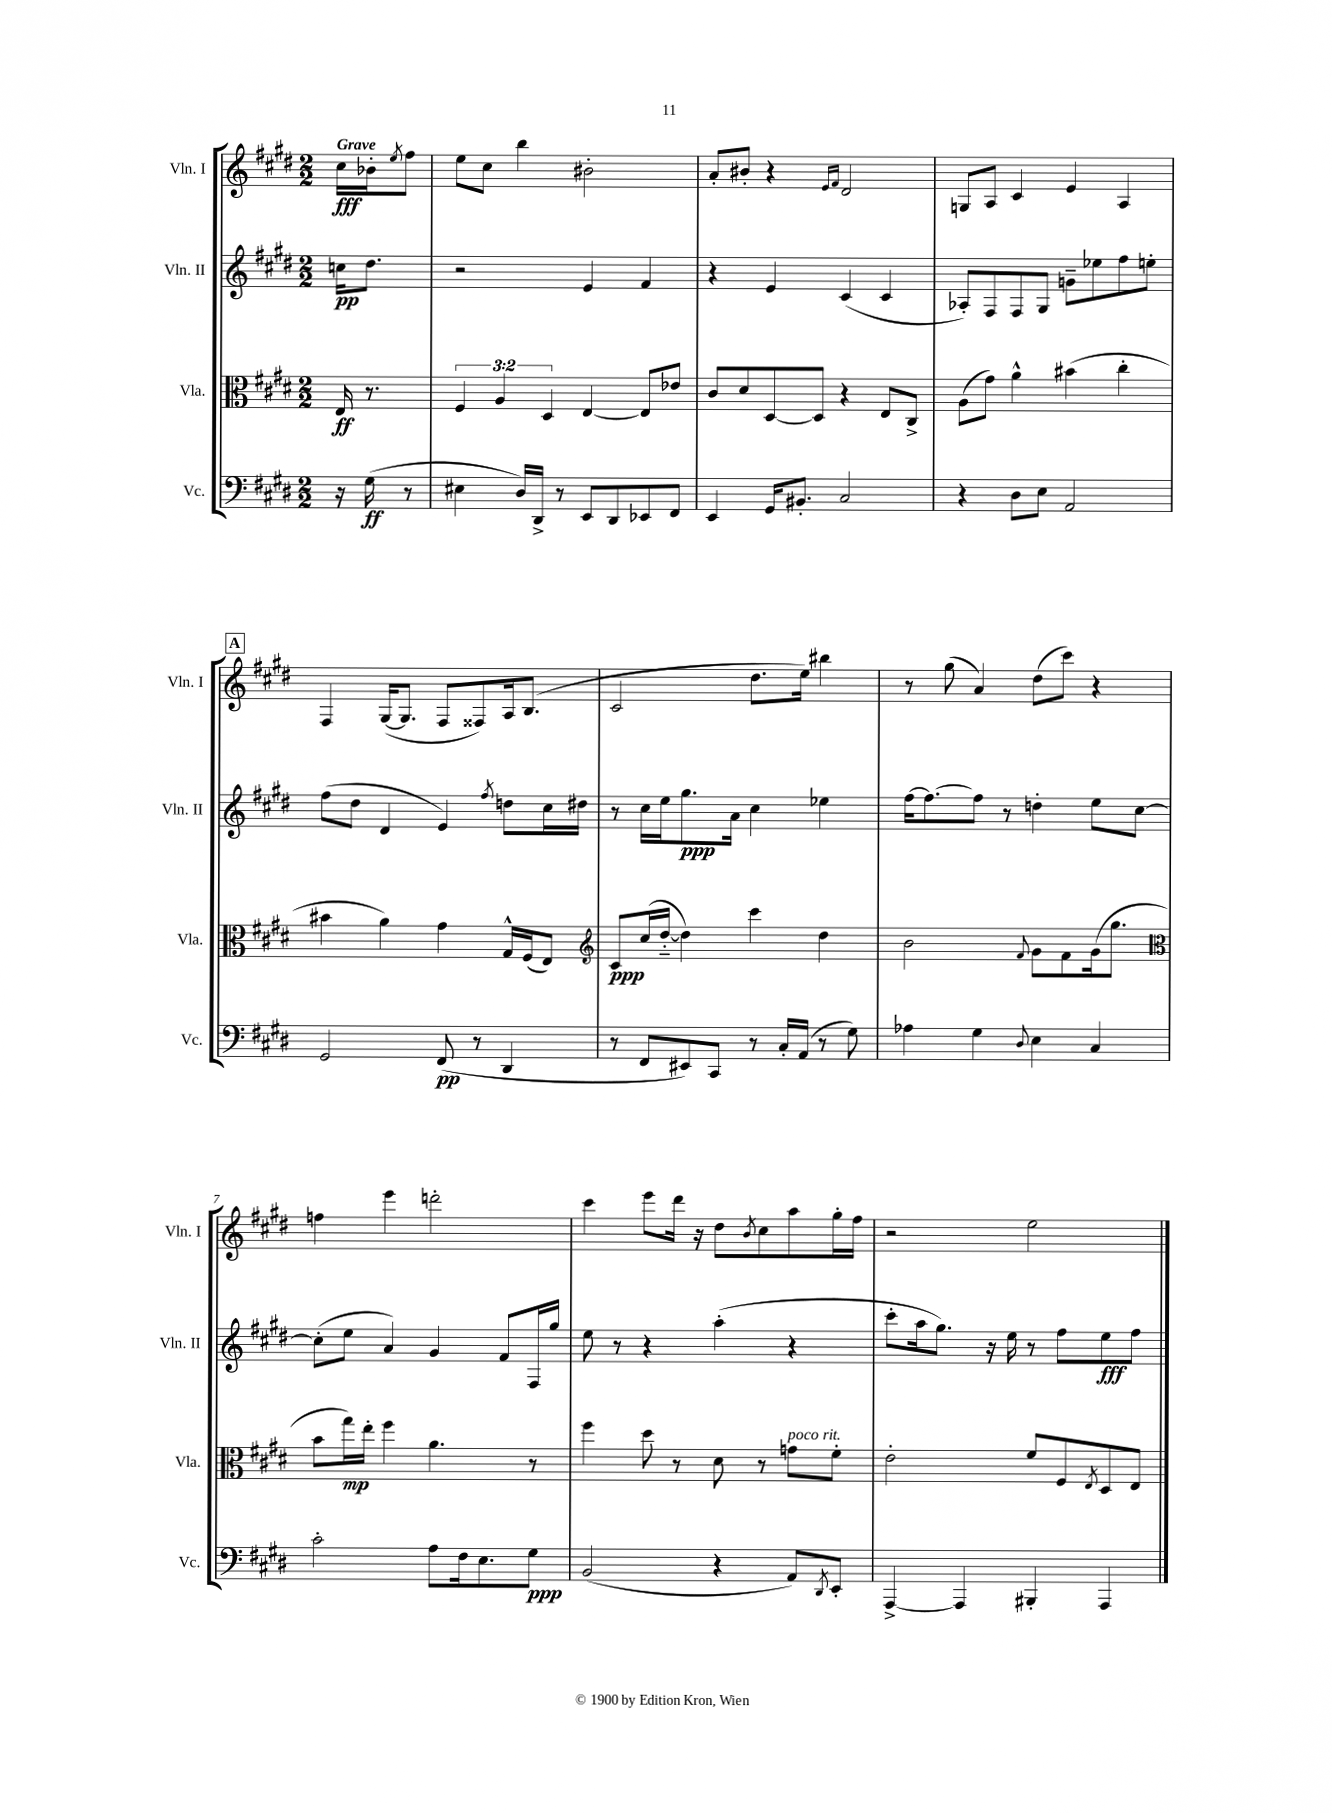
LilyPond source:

<<
\new StaffGroup <<
\new Staff = "s0" \with { instrumentName = "Vln. I" shortInstrumentName = "Vln. I" } {
    \clef treble \key e \major \numericTimeSignature \time 2/2 \partial 4 \tempo "Grave"
    cis''16\fff bes'16-. \acciaccatura { e''8 } fis''8 |
    e''8 cis''8 b''4 bis'2-. |
    a'8-. bis'8-. r4 \grace { e'16 fis'16 } dis'2 |
    g8 a8 cis'4 e'4 a4 |
    \mark \markup { \box "A" } fis4 gis16~( gis8. fis8 fisis8) a16 b8.( |
    cis'2 dis''8. e''16) bis''4 |
    r8 gis''8( a'4) dis''8( cis'''8) r4 |
    f''4 e'''4 d'''2-. |
    cis'''4 e'''8 dis'''16 r16 dis''8 \acciaccatura { b'8 } cis''8 a''8 gis''16-. fis''16 |
    r2 e''2 \bar "|." |
}
\new Staff = "s1" \with { instrumentName = "Vln. II" shortInstrumentName = "Vln. II" } {
    \clef treble \key e \major \numericTimeSignature \time 2/2 \partial 4
    c''16\pp dis''8. |
    r2 e'4 fis'4 |
    r4 e'4 cis'4( cis'4 |
    aes8-.) fis8 fis8 gis8 g'8-- ees''8 fis''8 e''8-. |
    \mark \markup { \box "A" } fis''8( dis''8 dis'4 e'4) \acciaccatura { fis''8 } d''8 cis''16 dis''16 |
    r8 cis''16 e''16 gis''8.\ppp a'16 cis''4 ees''4 |
    fis''16~ fis''8.~ fis''8 r8 d''4-. e''8 cis''8~ |
    cis''8-.( e''8 a'4) gis'4 fis'8 fis16 gis''16 |
    e''8 r8 r4 a''4-.( r4 |
    cis'''8-. a''16 gis''8.) r16 e''16 r8 fis''8 e''8\fff fis''8 \bar "|." |
}
\new Staff = "s2" \with { instrumentName = "Vla." shortInstrumentName = "Vla." } {
    \clef alto \key e \major \numericTimeSignature \time 2/2 \override Staff.TupletNumber.text = #tuplet-number::calc-fraction-text \partial 4
    e16\ff r8. |
    \tuplet 3/2 { fis4 a4 dis4 } e4~ e8 ees'8 |
    cis'8 dis'8 dis8~ dis8 r4 e8 cis8-> |
    a8( gis'8) a'4-^ bis'4( cis''4-. |
    \mark \markup { \box "A" } bis'4 a'4) gis'4 gis16-^ fis16( e8) |
    \clef treble cis'8\ppp cis''16( dis''16~-_ dis''4) cis'''4 dis''4 |
    b'2 \appoggiatura { fis'8 } gis'8 fis'8 gis'16( gis''8. |
    \clef alto b'8 gis''16\mp) e''16-. fis''4 a'4. r8 |
    fis''4 dis''8 r8 dis'8 r8 g'8^\markup { \italic "poco rit." } fis'8-. |
    e'2-. fis'8 fis8 \acciaccatura { e8 } dis8 e8 \bar "|." |
}
\new Staff = "s3" \with { instrumentName = "Vc." shortInstrumentName = "Vc." } {
    \clef bass \key e \major \numericTimeSignature \time 2/2 \partial 4
    r16 gis16\ff( r8 |
    eis4 dis16) dis,16-> r8 e,8 dis,8 ees,8 fis,8 |
    e,4 gis,16 bis,8.-. cis2 |
    r4 dis8 e8 a,2 |
    \mark \markup { \box "A" } gis,2 fis,8\pp( r8 dis,4 |
    r8 fis,8 eis,8) cis,8 r8 cis16-. a,16( r8 gis8) |
    aes4 gis4 \appoggiatura { dis8 } e4 cis4 |
    cis'2-. a8 fis16 e8. gis8\ppp |
    b,2( r4 a,8) \acciaccatura { dis,8 } e,8-. |
    a,,4~-> a,,4 bis,,4-. a,,4 \bar "|." |
}
>>
>>
